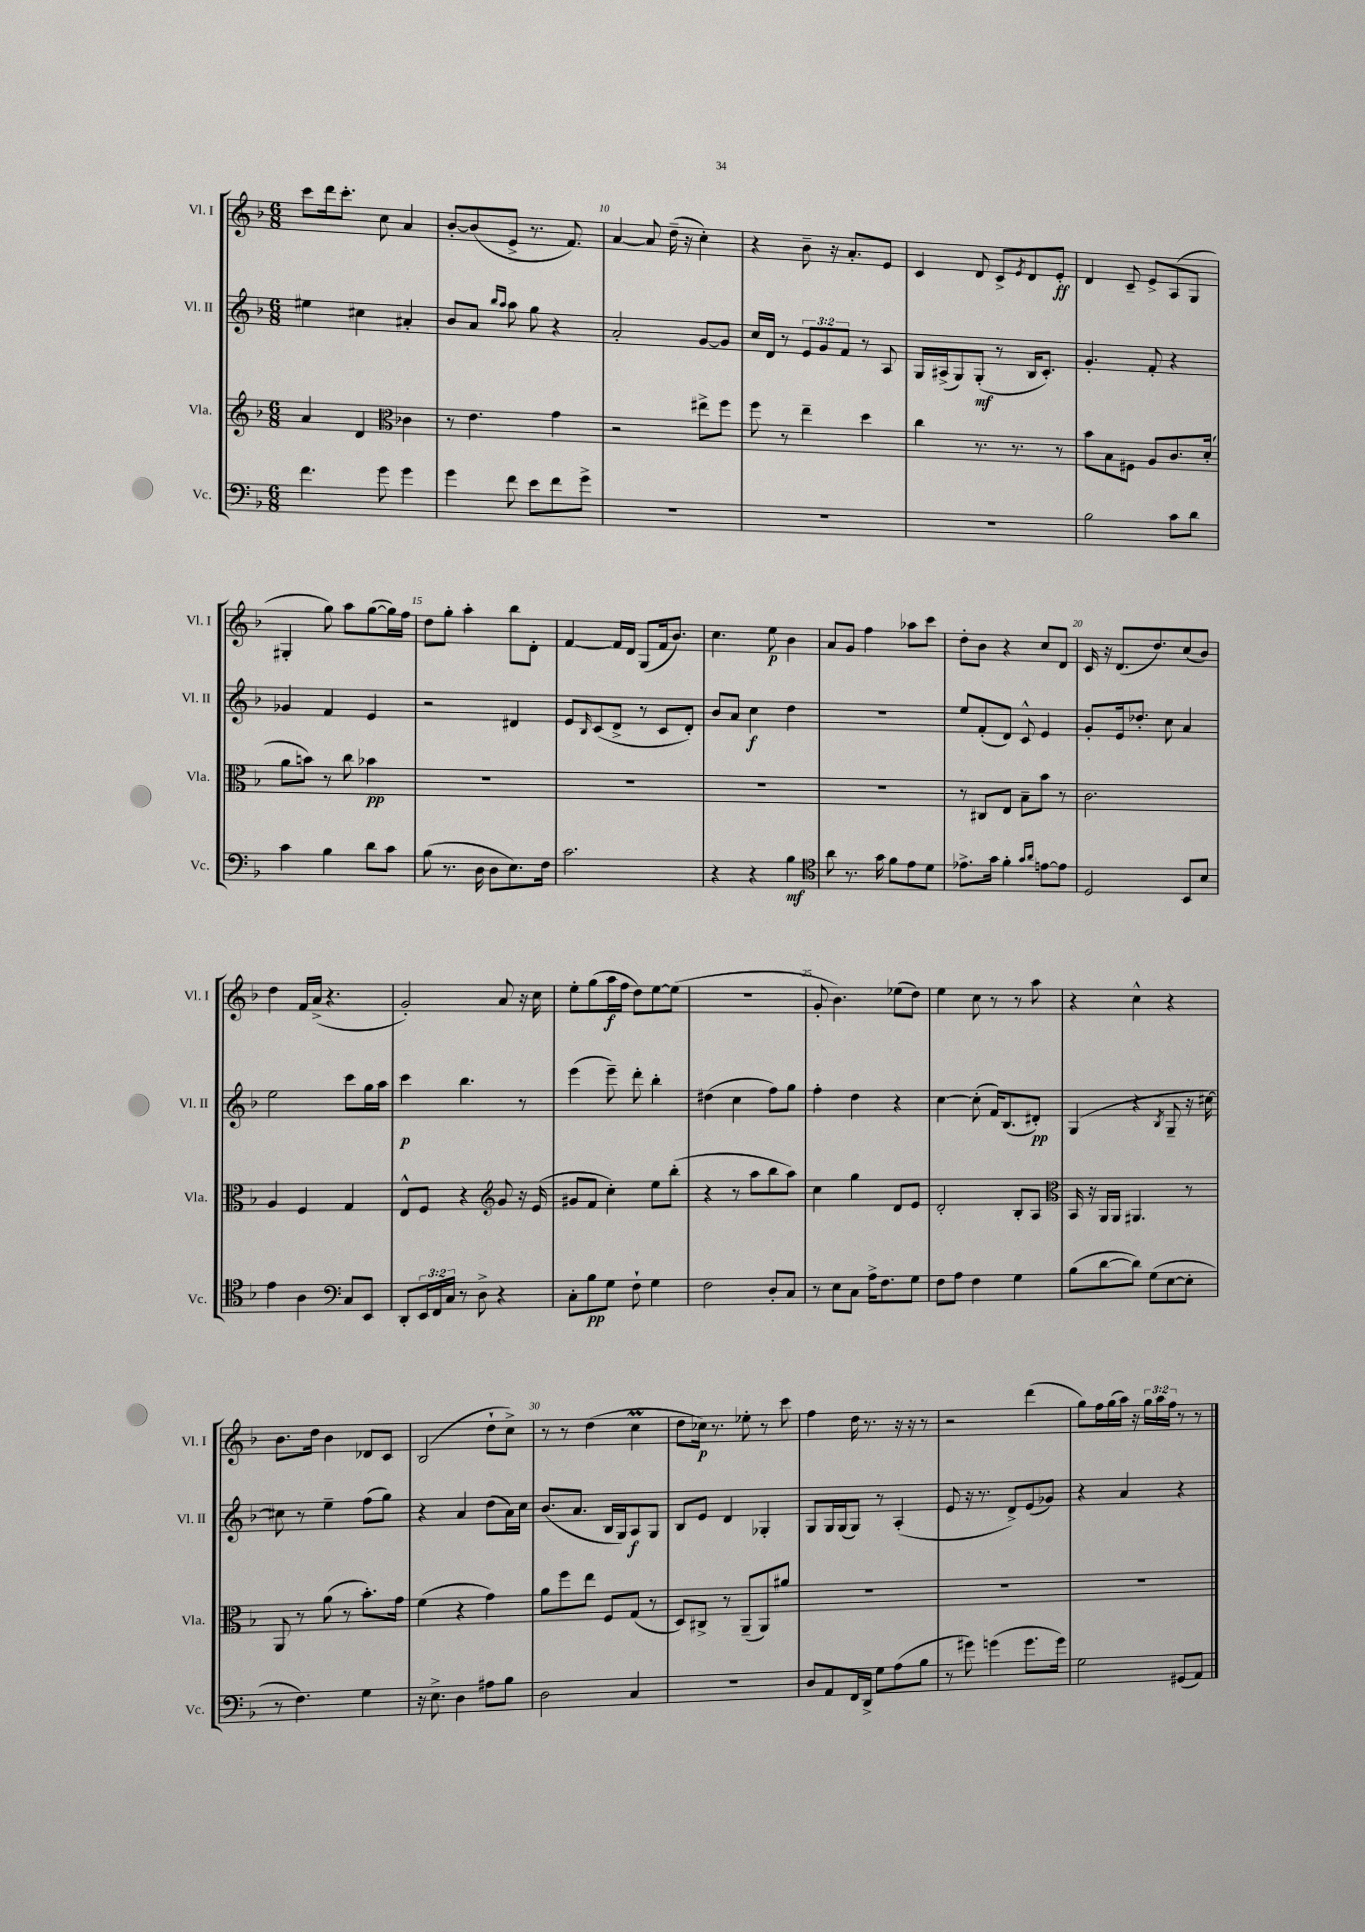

**kern	**kern	**kern	**kern
*staff4	*staff3	*staff2	*staff1
*clefF4	*clefG2	*clefG2	*clefG2
*k[b-]	*k[b-]	*k[b-]	*k[b-]
*M6/8	*M6/8	*M6/8	*M6/8
4.f	4a	4ee#	8ccc
.	.	.	16ddd
.	.	.	8.ccc'
.	4d	4cc#	.
8g	.	.	8cc
*	*clefC3	*	*
4g	4c-	4a#'	4a
=	=	=	=
4g	8r	8b-	[8b-'
.	4.e	8a	(8b-]
.	.	16qqbb-	.
.	.	16qqaa	.
8f	.	8aa	8e^
8e	.	8gg	8.r
8f	4g	4r	.
.	.	.	8.f)
8g^	.	.	.
=	=	=	=
2.r	2r	2a'	[4a
.	.	.	8a]
.	.	.	(16dd~
.	.	.	16r
.	8ee#^	[8g	4cc')
.	8ff	8g]	.
=	=	=	=
2.r	8ff	16cc	4r
.	.	16d	.
.	8r	8r	.
.	4ee~	12e	8b-~
.	.	12g	.
.	.	.	16r
.	.	12f	.
.	.	.	8.a'
.	4dd	8r	.
.	.	8A	8e
=	=	=	=
2.r	4cc	16G	4c
.	.	(16A#^	.
.	.	8G)	.
.	8.r	(8G'	8d
.	.	8r	8c^
.	8.r	.	.
.	.	.	8qe
.	.	16B-	8d
.	.	8.c')	.
.	8r	.	8e'
=	=	=	=
2B-	8b-	4.g'	4d
.	8B-	.	.
.	8F#	.	8c~
.	8A	8f'	8e^
8c	8.c	4r	(8A
8d	.	.	8G
.	(16d'	.	.
=	=	=	=
4c	8a	4g-	4G#'
.	8b)	.	.
4B-	8r	4f	8gg)
.	8cc	.	8aa
8d	4b-	4e	([8gg
8c	.	.	16gg])
.	.	.	16ff
=	=	=	=
(8B-	2.r	2r	8dd
8.r	.	.	8gg'
.	.	.	4aa'
16D	.	.	.
8D	.	.	.
8.E)	.	4d#	8bb-
.	.	.	8d'
16F	.	.	.
=	=	=	=
2.c	2.r	8e	[4f
.	.	16qqB-	.
.	.	(8c	.
.	.	8d^	16f]
.	.	.	16d
.	.	8r	(8G
.	.	8c	16f
.	.	.	8.b-)
.	.	8d')	.
=	=	=	=
4r	2.r	8b-	4.cc
.	.	8a	.
4r	.	4cc	.
.	.	.	8ee
4B-	.	4dd	4b-
=	=	=	=
*clefC4	*	*	*
8a	2.r	2.r	8a
8.r	.	.	8g
.	.	.	4ff
16g	.	.	.
8f	.	.	.
8e	.	.	8aa-
8d	.	.	8ccc
=	=	=	=
8.e-^	8r	8ee	8dd'
.	8C#	(8f'	8b-
16g	.	.	.
4f'	8E	8d)	4r
.	8B-~	8c^^	.
16qqg	.	.	.
16qqa	.	.	.
[8e	8b-	4e	8cc
8e]	8r	.	8d
=	=	=	=
2D	2.c	8g'	16c
.	.	.	16r
.	.	16e	(8.d
.	.	8.dd-'	.
.	.	.	8.dd)
.	.	8cc	.
8BB-	.	4a	(8cc
8B-	.	.	8b-)
=	=	=	=
4e	4A	2ee	4dd
4A	4F	.	16f
.	.	.	(16a^
.	.	.	4.r
*clefF4	*	*	*
8C	4G	8ccc	.
8EE	.	16gg	.
.	.	16aa	.
=	=	=	=
8DD'	8E^^	4ccc	2g')
24EE	8F	.	.
24FF	.	.	.
24C	.	.	.
8r	4r	4.bb-	.
8D^	.	.	.
*	*clefG2	*	*
4r	8g	.	8a
.	16r	8r	16r
.	(16e	.	16cc
=	=	=	=
8C'	8g#	(4eee	8ee'
8B-	8f	.	(8gg
8G	4cc')	8eee~)	16aa
.	.	.	16ff
8F`	.	8ddd'	8dd)
4G	8ee	4bb-'	[8ee
.	(8bb-'	.	(8ee]
=	=	=	=
2F	4r	(4dd#	2.r
.	8r	4cc	.
.	8aa	.	.
8D'	8bb-	8ff)	.
8C	8aa)	8gg	.
=	=	=	=
8r	4cc	4ff'	8g'
8E	.	.	4.b-)
8C	4gg	4dd	.
16A^	.	.	.
8.F	.	.	.
.	8d	4r	(8ee-
8G	8e	.	8dd)
=	=	=	=
8F	2d'	[4cc	4ee
8A	.	.	.
4F	.	(8cc']	8cc
.	.	16f)	8r
.	.	(8.B-	.
4G	8B-'	.	8r
.	8A	8d#')	8aa
=	=	=	=
*	*clefC3	*	*
(8B-	16BB-	(4G	4r
.	16r	.	.
[8d	16AA	.	.
.	16AA	.	.
8d])	4.AA#	4r	4cc^^
(8G	.	.	.
.	.	8qB-	.
[8E	.	8G~	4r
8E']	8r	16r	.
.	.	[16cc#)	.
=	=	=	=
8r	8AA	8cc#]	8.b-
4.F)	8r	8r	.
.	.	.	16dd
.	(8a	4ee~	4b-
.	8r	.	.
4G	8.b-')	(8ff	8d-
.	.	8gg)	8c
.	16g	.	.
=	=	=	=
16r	(4f	4r	(2B-
8.E^	.	.	.
4D	4r	4a	.
8A#	4g)	(8dd	8dd`
8B-	.	16a)	8cc^)
.	.	16cc	.
=	=	=	=
2D	8a	(8.b-	8r
.	8ff	.	8r
.	.	8.a	.
.	8ee	.	(4dd
.	8F	16B-	.
.	.	16G)	.
4C	(8G	8A	4cc
.	8r	8G	.
=	=	=	=
2.r	8D)	8B-	8dd
.	8C#^	8e	16cc-)
.	.	.	8.r
.	8r	4d	.
.	(8AA~	.	8ee-'
.	8AA)	4G-'	8r
.	8a#	.	8ccc
=	=	=	=
8D	2.r	8G	4ff
8AA	.	16G	.
.	.	(16G	.
16FF	.	8G)	16dd
16DD^	.	.	8.r
8G	.	8r	.
(8A	.	(4A'	16r
.	.	.	16r
8B-	.	.	8r
=	=	=	=
8r	2.r	8e	2r
8g#)	.	16r	.
.	.	8.r	.
(4g	.	.	.
.	.	8d^)	.
8.g	.	(8e	(4ddd
.	.	8g-)	.
16g)	.	.	.
=	=	=	=
2G	2.r	4r	8gg)
.	.	.	16ff
.	.	.	(16gg
.	.	4a	16aa)
.	.	.	16r
.	.	.	24gg
.	.	.	24aa
.	.	.	24ff
(8GG#	.	4r	8r
8AA)	.	.	8r
==	==	==	==
*-	*-	*-	*-
